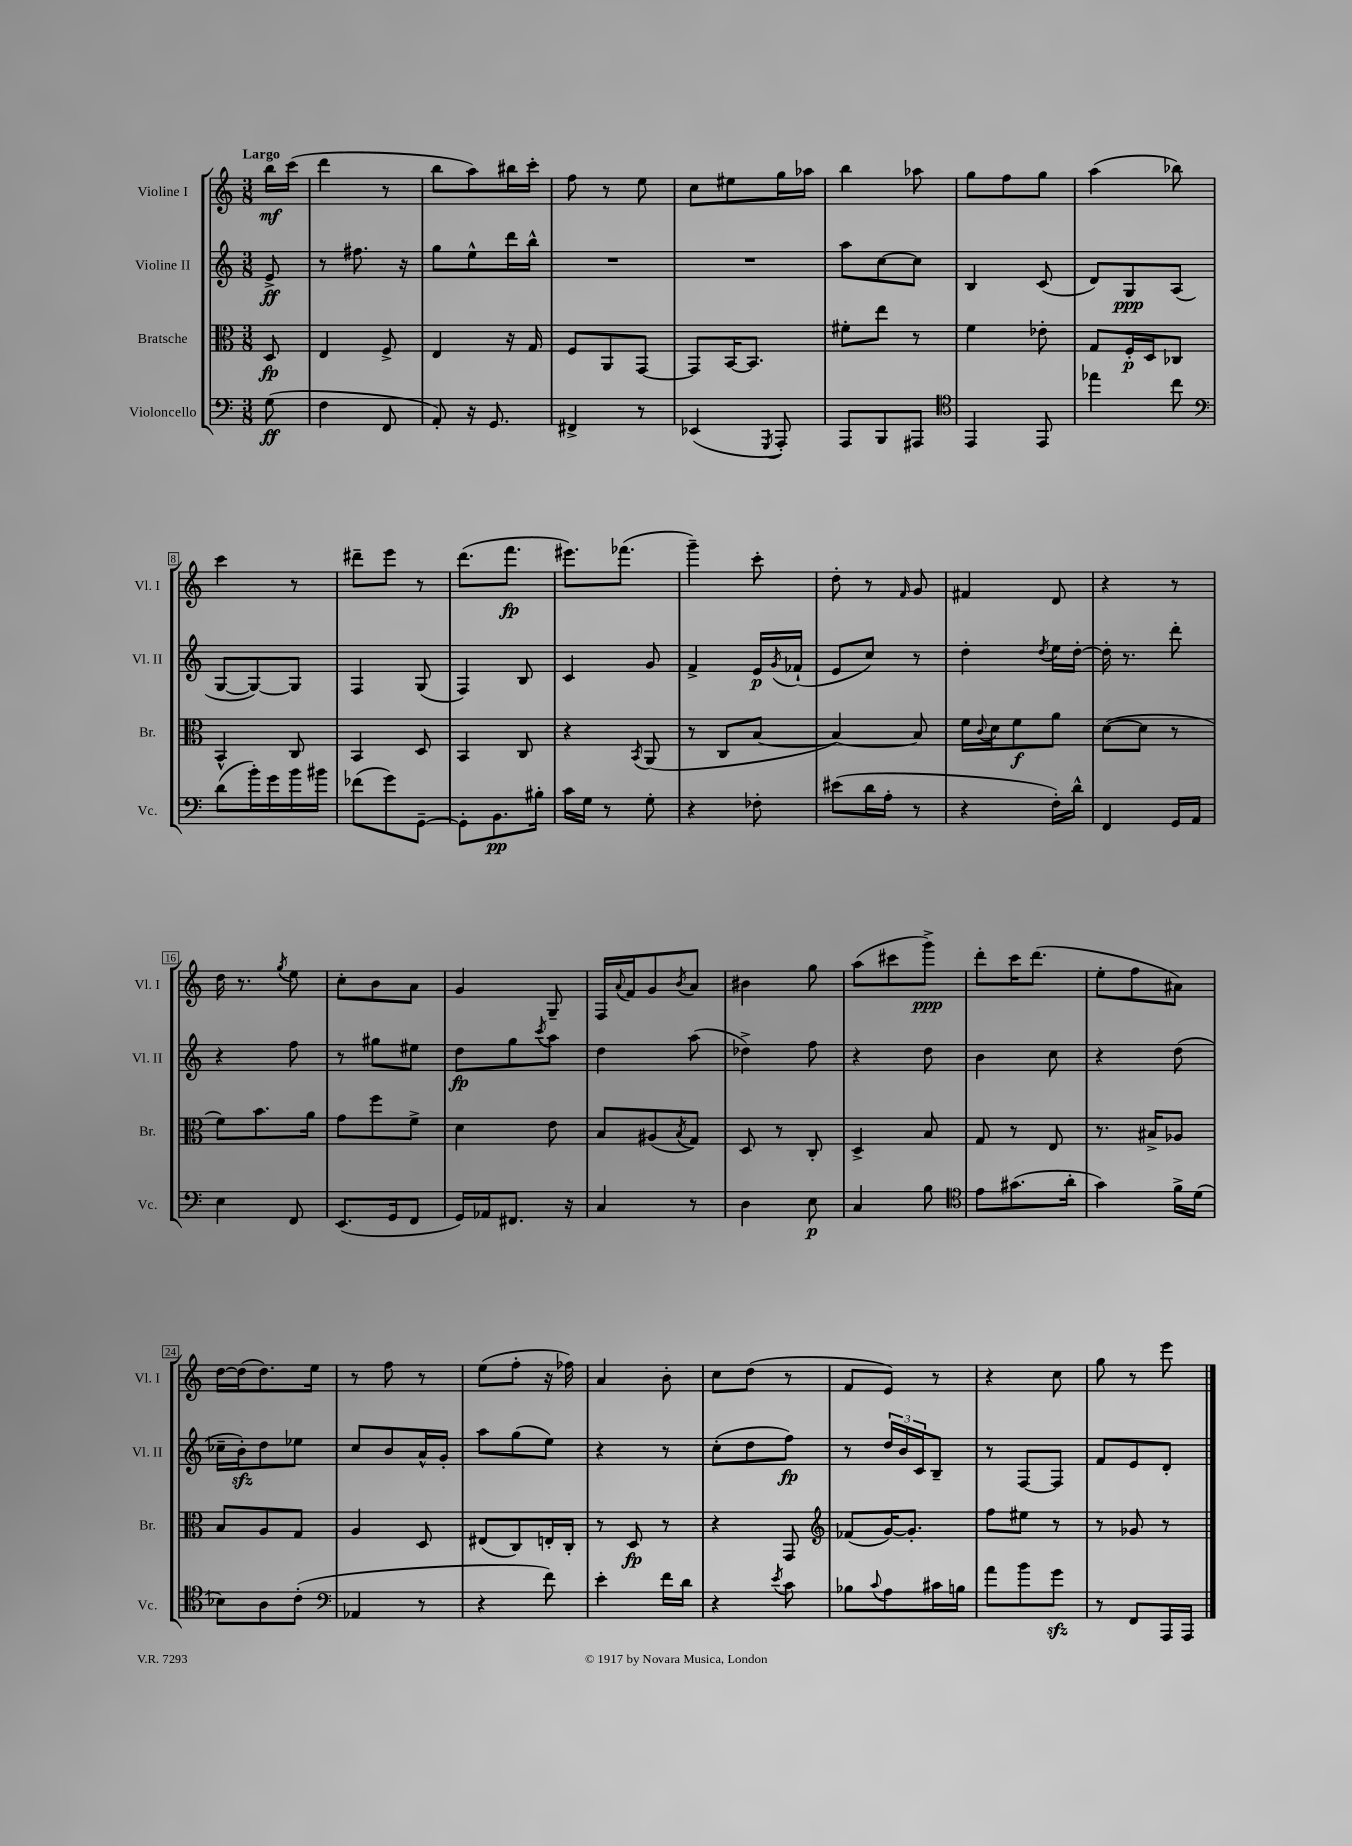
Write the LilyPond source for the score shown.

<<
\new StaffGroup <<
\new Staff = "s0" \with { instrumentName = "Violine I" shortInstrumentName = "Vl. I" } {
    \clef treble \key c \major \numericTimeSignature \time 3/8 \partial 8 \tempo "Largo"
    b''16\mf c'''16( |
    d'''4 r8 |
    b''8 a''8) bis''16 c'''16-. |
    f''8 r8 e''8 |
    c''8 eis''8 g''16 aes''16 |
    b''4 aes''8 |
    g''8 f''8 g''8 |
    a''4( bes''8) |
    c'''4 r8 |
    dis'''8-- e'''8 r8 |
    d'''8.( f'''8.\fp |
    eis'''8.) fes'''8.( |
    g'''4--) c'''8-. |
    d''8-. r8 \grace { f'16 } g'8 |
    fis'4 d'8 |
    r4 r8 |
    d''16 r8. \acciaccatura { g''8 } e''8 |
    c''8-. b'8 a'8 |
    g'4 g8-- |
    f16 \appoggiatura { a'8 } f'16 g'8 \acciaccatura { b'8 } a'8 |
    bis'4 g''8 |
    a''8( cis'''8 g'''8->\ppp) |
    d'''8-. c'''16 d'''8.( |
    e''8-. f''8 ais'8) |
    d''16~ d''16( d''8.) e''16 |
    r8 f''8 r8 |
    e''8( f''8-. r16 fes''16) |
    a'4 b'8-. |
    c''8 d''8( r8 |
    f'8 e'8) r8 |
    r4 c''8 |
    g''8 r8 e'''8 \bar "|." |
}
\new Staff = "s1" \with { instrumentName = "Violine II" shortInstrumentName = "Vl. II" } {
    \clef treble \key c \major \numericTimeSignature \time 3/8 \partial 8
    e'8->\ff |
    r8 fis''8. r16 |
    g''8 e''8-^ d'''16 b''16-^ |
    R4. |
    R4. |
    a''8 c''8~ c''8 |
    b4 c'8( |
    d'8) g8\ppp a8( |
    g8~ g8~) g8 |
    f4 g8( |
    f4) b8 |
    c'4 g'8 |
    f'4-> e'16\p \acciaccatura { g'8 } fes'16-!( |
    e'8 c''8) r8 |
    d''4-. \acciaccatura { d''8 } e''16 d''16~-. |
    d''16-. r8. d'''8-. |
    r4 f''8 |
    r8 gis''8 eis''8 |
    d''8\fp g''8 \acciaccatura { c'''8 } a''8 |
    d''4 a''8( |
    des''4->) f''8 |
    r4 d''8 |
    b'4 c''8 |
    r4 d''8( |
    ces''16-- b'16-.\sfz) d''8 ees''8 |
    c''8 b'8 a'16-^ g'16-. |
    a''8 g''8( e''8) |
    r4 r8 |
    c''8-.( d''8 f''8\fp) |
    r8 \tuplet 3/2 { d''16 b'16 c'16 } b8-- |
    r8 f8~ f8 |
    f'8 e'8 d'8-. \bar "|." |
}
\new Staff = "s2" \with { instrumentName = "Bratsche" shortInstrumentName = "Br." } {
    \clef alto \key c \major \numericTimeSignature \time 3/8 \partial 8
    d8\fp |
    e4 f8-> |
    e4 r16 g16 |
    f8 a,8 g,8~ |
    g,8 b,16~ b,8. |
    fis'8-. e''8 r8 |
    f'4 ees'8-. |
    g8 f16-.\p d16 ces8 |
    b,4-^ c8 |
    b,4 d8 |
    b,4 c8 |
    r4 \acciaccatura { b,8 } a,8( |
    r8 c8 b8~ |
    b4~) b8 |
    f'16 \appoggiatura { c'8 } d'16 f'8\f a'8 |
    d'8~( d'8 r8 |
    f'8) b'8. a'16 |
    g'8 f''8 f'8-> |
    d'4 e'8 |
    b8 ais8( \acciaccatura { b8 } g8) |
    d8 r8 c8-. |
    d4-> b8 |
    g8 r8 e8 |
    r8. bis16-> aes8 |
    b8 a8 g8 |
    a4 d8 |
    eis8( c8) e16-. c16-. |
    r8 d8\fp r8 |
    r4 g,8 |
    \clef treble fes'8( g'16~) g'8.-. |
    f''8 eis''8 r8 |
    r8 ges'8 r8 \bar "|." |
}
\new Staff = "s3" \with { instrumentName = "Violoncello" shortInstrumentName = "Vc." } {
    \clef bass \key c \major \numericTimeSignature \time 3/8 \partial 8
    g8\ff( |
    f4 f,8 |
    a,8-.) r16 g,8. |
    fis,4-> r8 |
    ees,4( \acciaccatura { g,,8 } a,,8-.) |
    a,,8 b,,8 ais,,8 |
    \clef tenor e,4 e,8 |
    ees''4 c''8 |
    \clef bass d'8( b'16-.) g'16 b'16 bis'16 |
    fes'8( g'8) g,8~-- |
    g,8-. b,8.\pp bis16-. |
    c'16 g16 r8 g8-. |
    r4 fes8-. |
    eis'8( d'16 a16-. r8 |
    r4 f16-.) d'16-^ |
    f,4 g,16 a,16 |
    e4 f,8 |
    e,8.( g,16 f,8 |
    g,16) aes,16 fis,8. r16 |
    c4 r8 |
    d4 e8\p |
    c4 b8 |
    \clef tenor e'8 gis'8.( a'16-. |
    g'4) f'16-> d'16( |
    bes8) a8 c'8-.( |
    \clef bass aes,4 r8 |
    r4 f'8) |
    e'4-. f'16 d'16 |
    r4 \acciaccatura { e'8 } c'8 |
    bes8 \appoggiatura { c'8 } a8 cis'16 b16 |
    a'8 b'8 g'8\sfz |
    r8 f,8 a,,16 a,,16 \bar "|." |
}
>>
>>
\layout { \context { \Score \override BarNumber.stencil = #(make-stencil-boxer 0.1 0.3 ly:text-interface::print) } }
